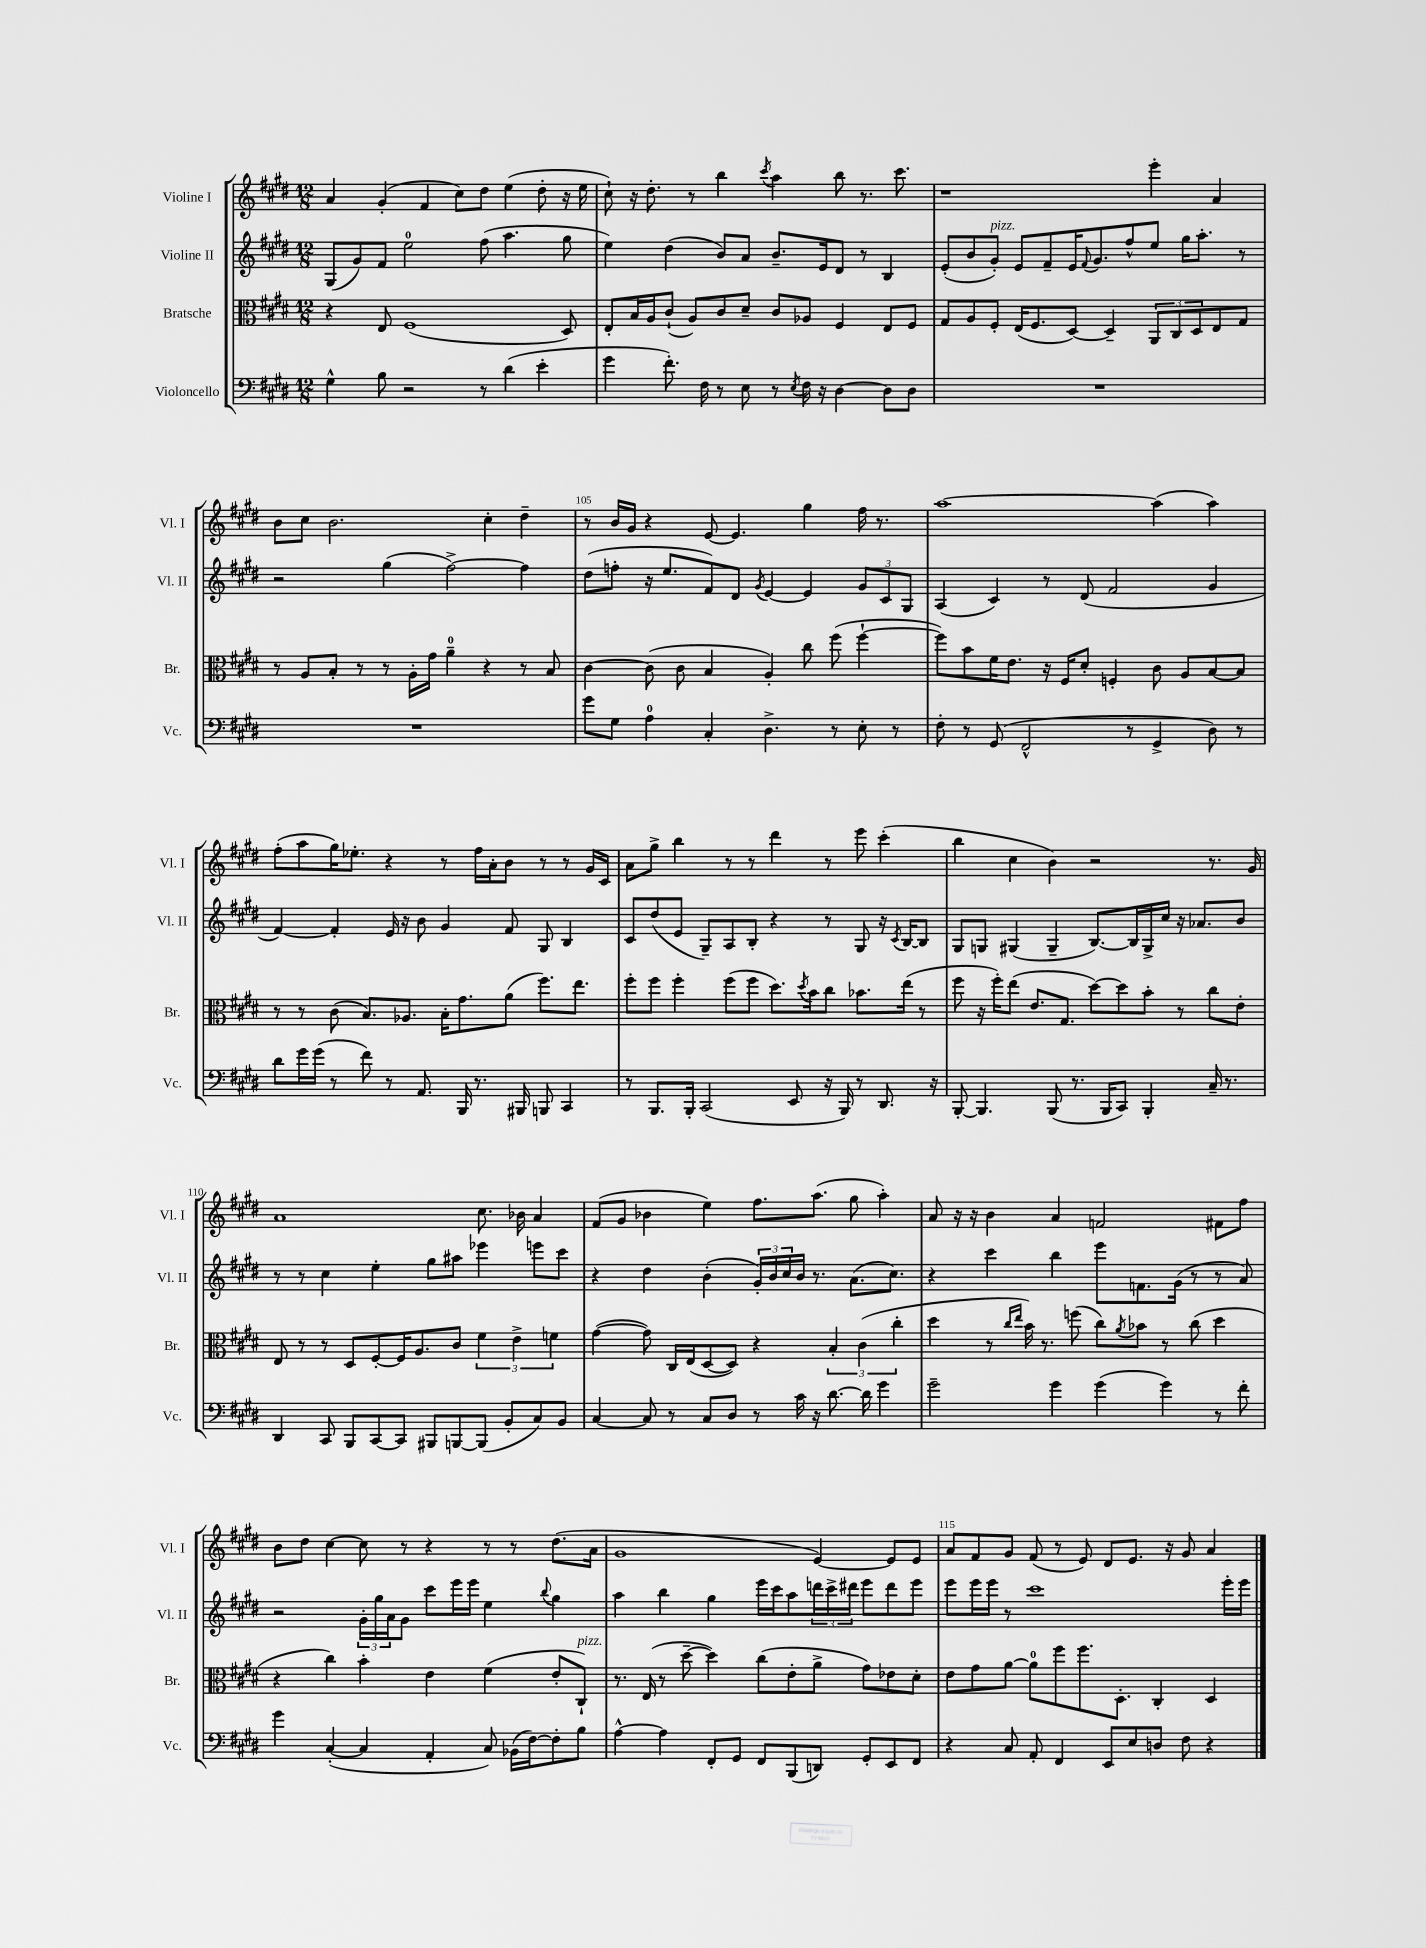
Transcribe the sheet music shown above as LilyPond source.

<<
\new StaffGroup <<
\new Staff = "s0" \with { instrumentName = "Violine I" shortInstrumentName = "Vl. I" } {
    \clef treble \key e \major \numericTimeSignature \time 12/8
    a'4 gis'4-.( fis'4 cis''8) dis''8 e''4( dis''8-. r16 e''16 |
    cis''8-!) r16 dis''8.-. r8 b''4 \acciaccatura { cis'''8 } a''4 b''8 r8. cis'''8. |
    r1 e'''4-. a'4 |
    b'8 cis''8 b'2. cis''4-. dis''4-- |
    r8 b'16 gis'16 r4 e'8~ e'4. gis''4 fis''16 r8. |
    a''1~ a''4( a''4) |
    fis''8-.( a''8 gis''16) ees''8.-. r4 r8 fis''16 a'16-. b'8 r8 r8 gis'16 cis'16 |
    a'8 gis''8-> b''4 r8 r8 dis'''4 r8 e'''8 cis'''4-.( |
    b''4 cis''4 b'4) r2 r8. gis'16 |
    a'1 cis''8. bes'16 a'4 |
    fis'8( gis'8 bes'4 e''4) fis''8. a''8.( gis''8 a''4-.) |
    a'8 r16 r16 b'4 a'4 f'2 fis'8 fis''8 |
    b'8 dis''8 cis''4~ cis''8 r8 r4 r8 r8 dis''8.( a'16 |
    gis'1 e'4~) e'8 e'8 |
    a'8 fis'8 gis'8 fis'8( r8 e'8) dis'8 e'8. r16 gis'8 a'4 \bar "|." |
}
\new Staff = "s1" \with { instrumentName = "Violine II" shortInstrumentName = "Vl. II" } {
    \clef treble \key e \major \numericTimeSignature \time 12/8
    gis8( gis'8) fis'8 e''2-0 fis''8( a''4. gis''8 |
    e''4) dis''4( b'8) a'8 b'8.-- e'16 dis'8 r8 b4 |
    e'8-.( b'8 gis'8-.^\markup { \italic "pizz." }) e'8 fis'8-- e'16 \appoggiatura { fis'8 } gis'8. fis''8-^ e''8 gis''16 a''8.-. r8 |
    r2 gis''4( fis''2~->) fis''4 |
    dis''8( f''8-. r16 e''8. fis'8) dis'8 \acciaccatura { gis'8 } e'4~ e'4 \tuplet 3/2 { gis'8 cis'8 gis8 } |
    a4( cis'4) r8 dis'8( fis'2 gis'4 |
    fis'4~) fis'4-. e'16 r16 b'8 gis'4 fis'8 gis8 b4 |
    cis'8 dis''8( e'8 gis8--) a8 b8-. r4 r8 gis8 r16 \acciaccatura { cis'8 } b16~ b8 |
    gis8 g8 gis4( gis4-- b8.~) b16 gis16-> cis''16 r16 aes'8. b'8 |
    r8 r8 cis''4 e''4-. gis''8 ais''8 ees'''4 e'''8 cis'''8 |
    r4 dis''4 b'4-.( \tuplet 3/2 { gis'16-.) b'16 cis''16 } b'16 r8. a'8.( cis''8.) |
    r4 cis'''4 b''4 e'''8 f'8. gis'16( r8 r8 a'8) |
    r2 \tuplet 3/2 { gis'16-. gis''16 a'16 } gis'8 cis'''8 e'''16 e'''16 e''4 \appoggiatura { b''8 } gis''4 |
    a''4 b''4 gis''4 e'''16 cis'''16 a''8 \tuplet 3/2 { d'''16 cis'''16-> dis'''16 } e'''8 dis'''8 e'''8 |
    e'''8 e'''16 e'''16 r8 cis'''1 e'''16-. e'''16 \bar "|." |
}
\new Staff = "s2" \with { instrumentName = "Bratsche" shortInstrumentName = "Br." } {
    \clef alto \key e \major \numericTimeSignature \time 12/8
    r4 e8 fis1( dis8) |
    e8-. b16 a16 cis'8-!( a8) cis'8 dis'8-- cis'8 aes8 fis4 e8 fis8 |
    gis8 a8 fis8-. e16( fis8. dis8~) dis4-- \tuplet 3/2 { a,8 cis8 dis8 } e8 gis8 |
    r8 a8 b8-. r8 r8 a16-. gis'16 a'4-0-- r4 r8 b8 |
    cis'4~ cis'8( cis'8 b4 a4-.) cis''8 fis''8( fis''4~-! |
    fis''8) b'8 fis'16 e'8. r16 fis16 dis'8-. f4-. cis'8 a8 b8~ b8 |
    r8 r8 cis'8( b8.) aes8. b16-. gis'8. a'8( fis''8.) e''8. |
    fis''8-. fis''8 fis''4-. fis''8( fis''8 dis''8.) \acciaccatura { dis''8 } b'16 cis''8 bes'8. e''16( r8 |
    fis''8 r16 fis''16-.) e''8( e'8. gis8. dis''8~) dis''8 b'8-. r8 cis''8 e'8-. |
    e8 r8 r8 dis8 fis8~-. fis16 a8. cis'8 \tuplet 3/2 { fis'4 e'4-> f'4 } |
    gis'4~( gis'8) cis16 e16( dis8~ dis8) r4 \tuplet 3/2 { b4-. cis'4( cis''4-. } |
    dis''4 r8 \grace { cis''16 e''16 } b'16) r8. f''8( cis''8) \acciaccatura { a'8 } bes'8 r8 cis''8( dis''4 |
    r4 cis''4) b'4-. e'4 fis'4( e'8-. cis8-!^\markup { \italic "pizz." }) |
    r8. e16( r8 dis''8~-- dis''4) cis''8( e'8-. a'8-> gis'8) ees'8 dis'8-. |
    e'8 gis'8 a'8~ a'8-0 fis''8 fis''8. dis8.-. cis4-. dis4 \bar "|." |
}
\new Staff = "s3" \with { instrumentName = "Violoncello" shortInstrumentName = "Vc." } {
    \clef bass \key e \major \numericTimeSignature \time 12/8
    gis4-^ b8 r2 r8 dis'4( e'4-. |
    gis'4 fis'8.-.) fis16 r8 e8 r8 \acciaccatura { e8 } fis16 r16 dis4~ dis8 dis8 |
    R1. |
    R1. |
    gis'8 gis8 a4-0 cis4-. dis4.-> r8 e8-. r8 |
    fis8-. r8 gis,8( fis,2-^ r8 gis,4-> dis8) r8 |
    dis'8 gis'16 gis'16( r8 fis'8) r8 a,8. b,,16 r8. bis,,16 b,,8 cis,4 |
    r8 b,,8. b,,16-. cis,2( e,8 r16 b,,16) r8 dis,8. r16 |
    b,,8~-. b,,4. b,,8( r8. b,,16 cis,8) b,,4-. cis16-- r8. |
    dis,4 cis,8 b,,8 cis,8~ cis,8 bis,,8 b,,8~ b,,8( b,8-. cis8) b,8 |
    cis4~ cis8 r8 cis8 dis8 r8 cis'16 r16 dis'8.~ dis'16 gis'4 |
    gis'2-- gis'4 gis'4( gis'4) r8 fis'8-. |
    gis'4 cis4~-.( cis4 a,4-. cis8) bes,16( fis16~) fis8-. b8 |
    a4~-^ a4 fis,8-. gis,8 fis,8 b,,8( d,8) gis,8-. e,8 fis,8 |
    r4 cis8 a,8-. fis,4 e,8 e8 d8 fis8 r4 \bar "|." |
}
>>
>>
\layout { \context { \Score currentBarNumber = #101 \override BarNumber.break-visibility = ##(#f #t #t) barNumberVisibility = #(every-nth-bar-number-visible 5) } }
